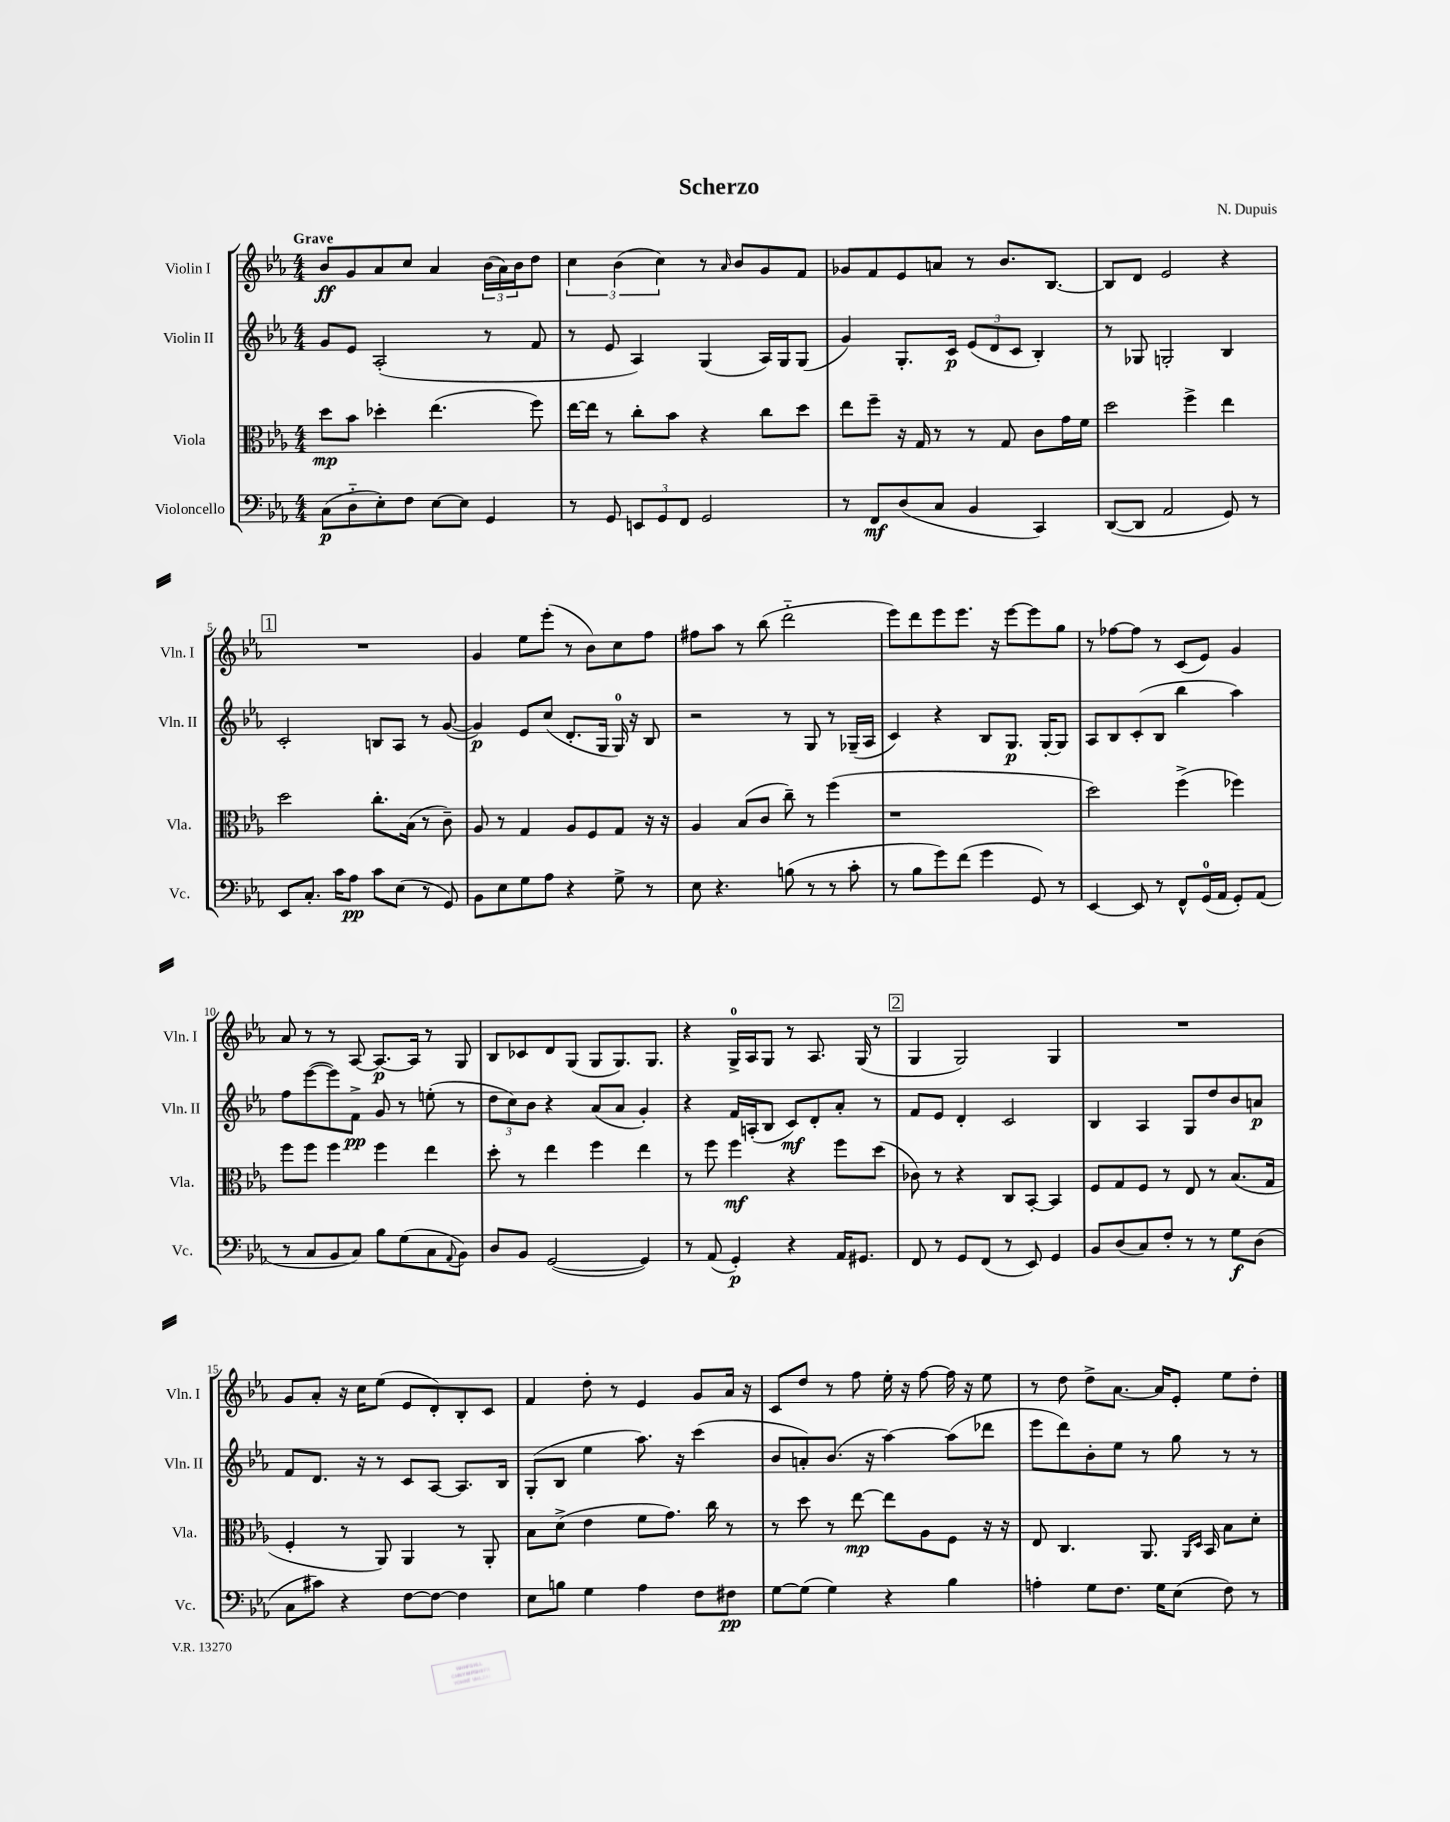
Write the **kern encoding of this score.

**kern	**dynam	**kern	**dynam	**kern	**dynam	**kern	**dynam
*part4	*part4	*part3	*part3	*part2	*part2	*part1	*part1
*staff4	*staff4	*staff3	*staff3	*staff2	*staff2	*staff1	*staff1
*I"Violoncello	*	*I"Viola	*	*I"Violin II	*	*I"Violin I	*
*I'Vc.	*	*I'Vla.	*	*I'Vln. II	*	*I'Vln. I	*
*clefF4	*	*clefC3	*	*clefG2	*	*clefG2	*
*k[b-e-a-]	*	*k[b-e-a-]	*	*k[b-e-a-]	*	*k[b-e-a-]	*
*M4/4	*	*M4/4	*	*M4/4	*	*M4/4	*
=1	=1	=1	=1	=1	=1	=1	=1
!	!	!	!	!	!	!LO:TX:a:B:t=Grave	!
(8C\L	p	8dd\L	mp	8g/L	.	8b-/L	ff
8D\	.	8b-\J	.	8e-/J	.	8g/	.
8E-'\)	.	4dd-X'\	.	(2A-'/	.	8a-/	.
8F\J	.	.	.	.	.	8cc/J	.
[8E-\L	.	(4.ee-\	.	.	.	4a-/	.
8E-\J]	.	.	.	.	.	.	.
4GG/	.	.	.	8r	.	(24b-\LL	.
.	.	.	.	.	.	24a-\)	.
.	.	.	.	.	.	24b-\J	.
.	.	8ff\)	.	8f/	.	8dd\J	.
=2	=2	=2	=2	=2	=2	=2	=2
8r	.	[16ee-\LL	.	8r	.	6cc\	.
.	.	16ee-\JJ]	.	.	.	.	.
8GG/	.	8r	.	8e-/	.	.	.
.	.	.	.	.	.	(6b-\	.
12EEn/L	.	8cc'\L	.	4A-/)	.	.	.
12GG/	.	.	.	.	.	6cc\)	.
.	.	8b-\J	.	.	.	.	.
12FF/J	.	.	.	.	.	.	.
2GG/	.	4r	.	(4G/	.	8r	.
.	.	.	.	.	.	16qqa-/	.
.	.	.	.	.	.	8b-/L	.
.	.	8cc\L	.	16A-/LL)	.	8g/	.
.	.	.	.	16G/J	.	.	.
.	.	8dd\J	.	(8G/J	.	8f/J	.
=3	=3	=3	=3	=3	=3	=3	=3
8r	.	8ee-\L	.	4g/)	.	8g-X/L	.
8FF/L	mf	8ff~\J	.	.	.	8f/	.
(8D/	.	16r	.	8.G'/L	.	8e-/	.
.	.	16G/	.	.	.	.	.
8C/J	.	8r	.	.	.	8an/J	.
.	.	.	.	16c/Jk	p	.	.
4BB-/	.	8r	.	(12e-/L	.	8r	.
.	.	.	.	12d/	.	.	.
.	.	8G/	.	.	.	8.b-/L	.
.	.	.	.	12c/J	.	.	.
4CC/)	.	8c\L	.	4B-'/)	.	.	.
.	.	.	.	.	.	[8.B-/J	.
.	.	16g\L	.	.	.	.	.
.	.	16f\JJ	.	.	.	.	.
=4	=4	=4	=4	=4	=4	=4	=4
([8DD/L	.	2dd\	.	8r	.	8B-/L]	.
8DD/J]	.	.	.	8G-X/	.	8d/J	.
2AA-/	.	.	.	2Gn'/	.	2e-/	.
.	.	4ff^\	.	.	.	.	.
8GG/)	.	4ee-\	.	4B-/	.	4r	.
8r	.	.	.	.	.	.	.
!!LO:LB:g=z
!!LO:REH:place=s1:t=1
=5	=5	=5	=5	=5	=5	=5	=5
8EE-/L	.	2dd\	.	2c'/	.	1r	.
8.C'/J	.	.	.	.	.	.	.
16c\KL	.	.	.	.	.	.	.
8A-\J	pp	.	.	.	.	.	.
8c\L	.	8.cc'\L	.	8Bn/L	.	.	.
(8E-\J	.	.	.	8A-/J	.	.	.
.	.	(16B-\Jk	.	.	.	.	.
8r	.	8r	.	8r	.	.	.
8GG/)	.	8c~\)	.	([8g/	.	.	.
=6	=6	=6	=6	=6	=6	=6	=6
8BB-\L	.	8A-/	.	4g/])	p	4g/	.
8E-\	.	8r	.	.	.	.	.
8G\	.	4G/	.	8e-/L	.	8ee-\L	.
8A-\J	.	.	.	(8cc/J	.	(8eee-'\J	.
4r	.	8A-/L	.	8.d'/L	.	8r	.
.	.	8F/	.	.	.	8b-\L)	.
.	.	.	.	16G/Jk	.	.	.
8G^\	.	8G/J	.	16G/)	.	8cc\	.
.	.	.	.	16r	.	.	.
8r	.	16r	.	8B-/	.	8ff\J	.
.	.	16r	.	.	.	.	.
=7	=7	=7	=7	=7	=7	=7	=7
8E-\	.	4A-/	.	2r	.	8ff#X\L	.
4.r	.	.	.	.	.	8aa-\J	.
.	.	(8B-/L	.	.	.	8r	.
.	.	8c/J	.	.	.	(8bb-\	.
(8Bn\	.	8cc~\)	.	8r	.	2ddd\	.
8r	.	8r	.	8G/	.	.	.
8r	.	(4ff\	.	8r	.	.	.
8c'\	.	.	.	(16G-X~/LL	.	.	.
.	.	.	.	16A-/JJ	.	.	.
=8	=8	=8	=8	=8	=8	=8	=8
8r	.	1r	.	4c/)	.	8eee-\L)	.
8B-\L	.	.	.	.	.	8ddd\	.
8g\)	.	.	.	4r	.	8eee-\	.
(8f\J	.	.	.	.	.	8.eee-\J	.
4g\	.	.	.	8B-/L	.	.	.
.	.	.	.	.	.	16r	.
.	.	.	.	8.G/J	p	[8eee-\L	.
8GG/)	.	.	.	.	.	8eee-\]	.
.	.	.	.	[16G'/KL	.	.	.
8r	.	.	.	8G/J]	.	8gg\J	.
=9	=9	=9	=9	=9	=9	=9	=9
[4EE-/	.	2dd\)	.	8A-/L	.	8r	.
.	.	.	.	8B-/	.	[8ff-X\L	.
8EE-/]	.	.	.	(8c'/	.	8ff-\J]	.
8r	.	.	.	8B-/J	.	8r	.
8FF^^/L	.	(4ff^\	.	4bb-\	.	(8c/L	.
(16GG/L	.	.	.	.	.	8e-/J)	.
16AA-/JJ	.	.	.	.	.	.	.
8GG'/L)	.	4ff-X\)	.	4aa-\)	.	4g/	.
(8AA-/J	.	.	.	.	.	.	.
!!LO:LB:g=z
=10	=10	=10	=10	=10	=10	=10	=10
8r	.	8ff\L	.	8ff\L	.	8a-/	.
8C/L	.	8ff\J	.	([8eee-\	.	8r	.
8BB-/	.	4ff\	.	8eee-\])	.	8r	.
8C/J)	.	.	.	8f^\J	pp	[8A-/	.
8B-\L	.	4ff\	.	8g/	.	8.A-/L_	p
(8G\	.	.	.	8r	.	.	.
.	.	.	.	.	.	16A-/Jk]	.
8C\	.	4ee-\	.	(8een'\	.	8r	.
8qqAA-/	.	.	.	.	.	.	.
8BB-\J)	.	.	.	8r	.	8G/	.
=11	=11	=11	=11	=11	=11	=11	=11
8D/L	.	8dd'\	.	12dd\L	.	8B-/L	.
.	.	.	.	12cc\)	.	.	.
8BB-/J	.	8r	.	.	.	8c-X/	.
.	.	.	.	12b-\J	.	.	.
([2GG/	.	4ee-\	.	4r	.	8d/	.
.	.	.	.	.	.	(8G/J	.
.	.	4ff\	.	(8a-/L	.	8G/L	.
.	.	.	.	8a-/J	.	8.G/)	.
4GG/])	.	4ee-\	.	4g'/)	.	.	.
.	.	.	.	.	.	8.G/J	.
=12	=12	=12	=12	=12	=12	=12	=12
8r	.	8r	.	4r	.	4r	.
(8AA-/	.	8ff\	.	.	.	.	.
4GG'/)	p	4ff\	mf	16f/LL	.	16G^/LL	.
.	.	.	.	(16An'/J	.	16A-/J	.
.	.	.	.	8B-/J	.	8G/J	.
4r	.	4r	.	8c/L)	mf	8r	.
.	.	.	.	8d'/	.	8.A-/	.
16AA-/KL	.	8ff\L	.	8a-'/J	.	.	.
8.GG#X/J	.	.	.	.	.	(16G/	.
.	.	(8dd\J	.	8r	.	8r	.
!!LO:REH:place=s1:t=2
=13	=13	=13	=13	=13	=13	=13	=13
8FF/	.	8c-X\)	.	8f/L	.	4G/	.
8r	.	8r	.	8e-/J	.	.	.
8GG/L	.	4r	.	4d'/	.	2G/)	.
(8FF/J	.	.	.	.	.	.	.
8r	.	8C/L	.	2c/	.	.	.
8EE-/)	.	[8BB-'/J	.	.	.	.	.
4GG/	.	4BB-/]	.	.	.	4G/	.
=14	=14	=14	=14	=14	=14	=14	=14
8BB-/L	.	8F/L	.	4B-/	.	1r	.
(8D/	.	8G/	.	.	.	.	.
8C/)	.	8F/J	.	4A-/	.	.	.
8F'/J	.	8r	.	.	.	.	.
8r	.	8E-/	.	8G/L	.	.	.
8r	.	8r	.	8dd/	.	.	.
8G\L	f	(8.B-/L	.	8b-/	.	.	.
(8D\J	.	.	.	8an/J	p	.	.
.	.	16G/Jk	.	.	.	.	.
!!LO:LB:g=z
=15	=15	=15	=15	=15	=15	=15	=15
8C\L	.	4F'/	.	8f/L	.	8g/L	.
8c#X\J)	.	.	.	8.d/J	.	8a-'/J	.
4r	.	8r	.	.	.	16r	.
.	.	.	.	16r	.	16cc\KL	.
.	.	8AA-/)	.	8r	.	(8ee-\J	.
[8F\L	.	4AA-/	.	8c/L	.	8e-/L	.
8F\J_	.	.	.	[8A-/J	.	8d'/)	.
4F\]	.	8r	.	8.A-/L]	.	8B-'/	.
.	.	8AA-'/	.	.	.	8c/J	.
.	.	.	.	16B-/Jk	.	.	.
=16	=16	=16	=16	=16	=16	=16	=16
8E-\L	.	8B-\L	.	(8G'/L	.	4f/	.
8Bn\J	.	(8d^\J	.	8B-/J	.	.	.
4G\	.	4e-\	.	4ee-\	.	8dd'\	.
.	.	.	.	.	.	8r	.
4A-\	.	8f\L	.	8.aa-\)	.	4e-/	.
.	.	8.g\J)	.	.	.	.	.
.	.	.	.	16r	.	.	.
8F\L	.	.	.	(4ccc\	.	8g/L	.
.	.	16cc\	.	.	.	.	.
8F#X\J	pp	8r	.	.	.	16a-/Jk	.
.	.	.	.	.	.	16r	.
=17	=17	=17	=17	=17	=17	=17	=17
[8G\L	.	8r	.	8b-/L	.	8c/L	.
(8G\J]	.	8dd\	.	8an'/)	.	8dd/J	.
4G\)	.	8r	.	(8.b-/J	.	8r	.
.	.	[8ee-\	mp	.	.	8ff\	.
.	.	.	.	16r	.	.	.
4r	.	8ee-\L]	.	[4aa-\)	.	16ee-'\	.
.	.	.	.	.	.	16r	.
.	.	8A-\	.	.	.	[8ff\	.
4B-\	.	8F\J	.	(8aa-\L]	.	16ff\]	.
.	.	.	.	.	.	16r	.
.	.	16r	.	8ddd-X\J	.	8ee-\	.
.	.	16r	.	.	.	.	.
=18	=18	=18	=18	=18	=18	=18	=18
4An'\	.	8E-/	.	8eee-\L	.	8r	.
.	.	4.C/	.	8ddd\)	.	8dd\	.
8G\L	.	.	.	8b-'\	.	8dd^\L	.
8.F\J	.	.	.	8ee-\J	.	[8.a-\J	.
.	.	8.AA-/	.	8r	.	.	.
16G\KL	.	.	.	.	.	16a-/KL]	.
(8E-\J	.	.	.	8gg\	.	8e-'/J	.
.	.	16qqAA-/LL	.	.	.	.	.
.	.	16qqD/JJ	.	.	.	.	.
.	.	16BB-/	.	.	.	.	.
8F\)	.	8B-\L	.	8r	.	8ee-\L	.
8r	.	8d'\J	.	8r	.	8dd'\J	.
==	==	==	==	==	==	==	==
*-	*-	*-	*-	*-	*-	*-	*-
